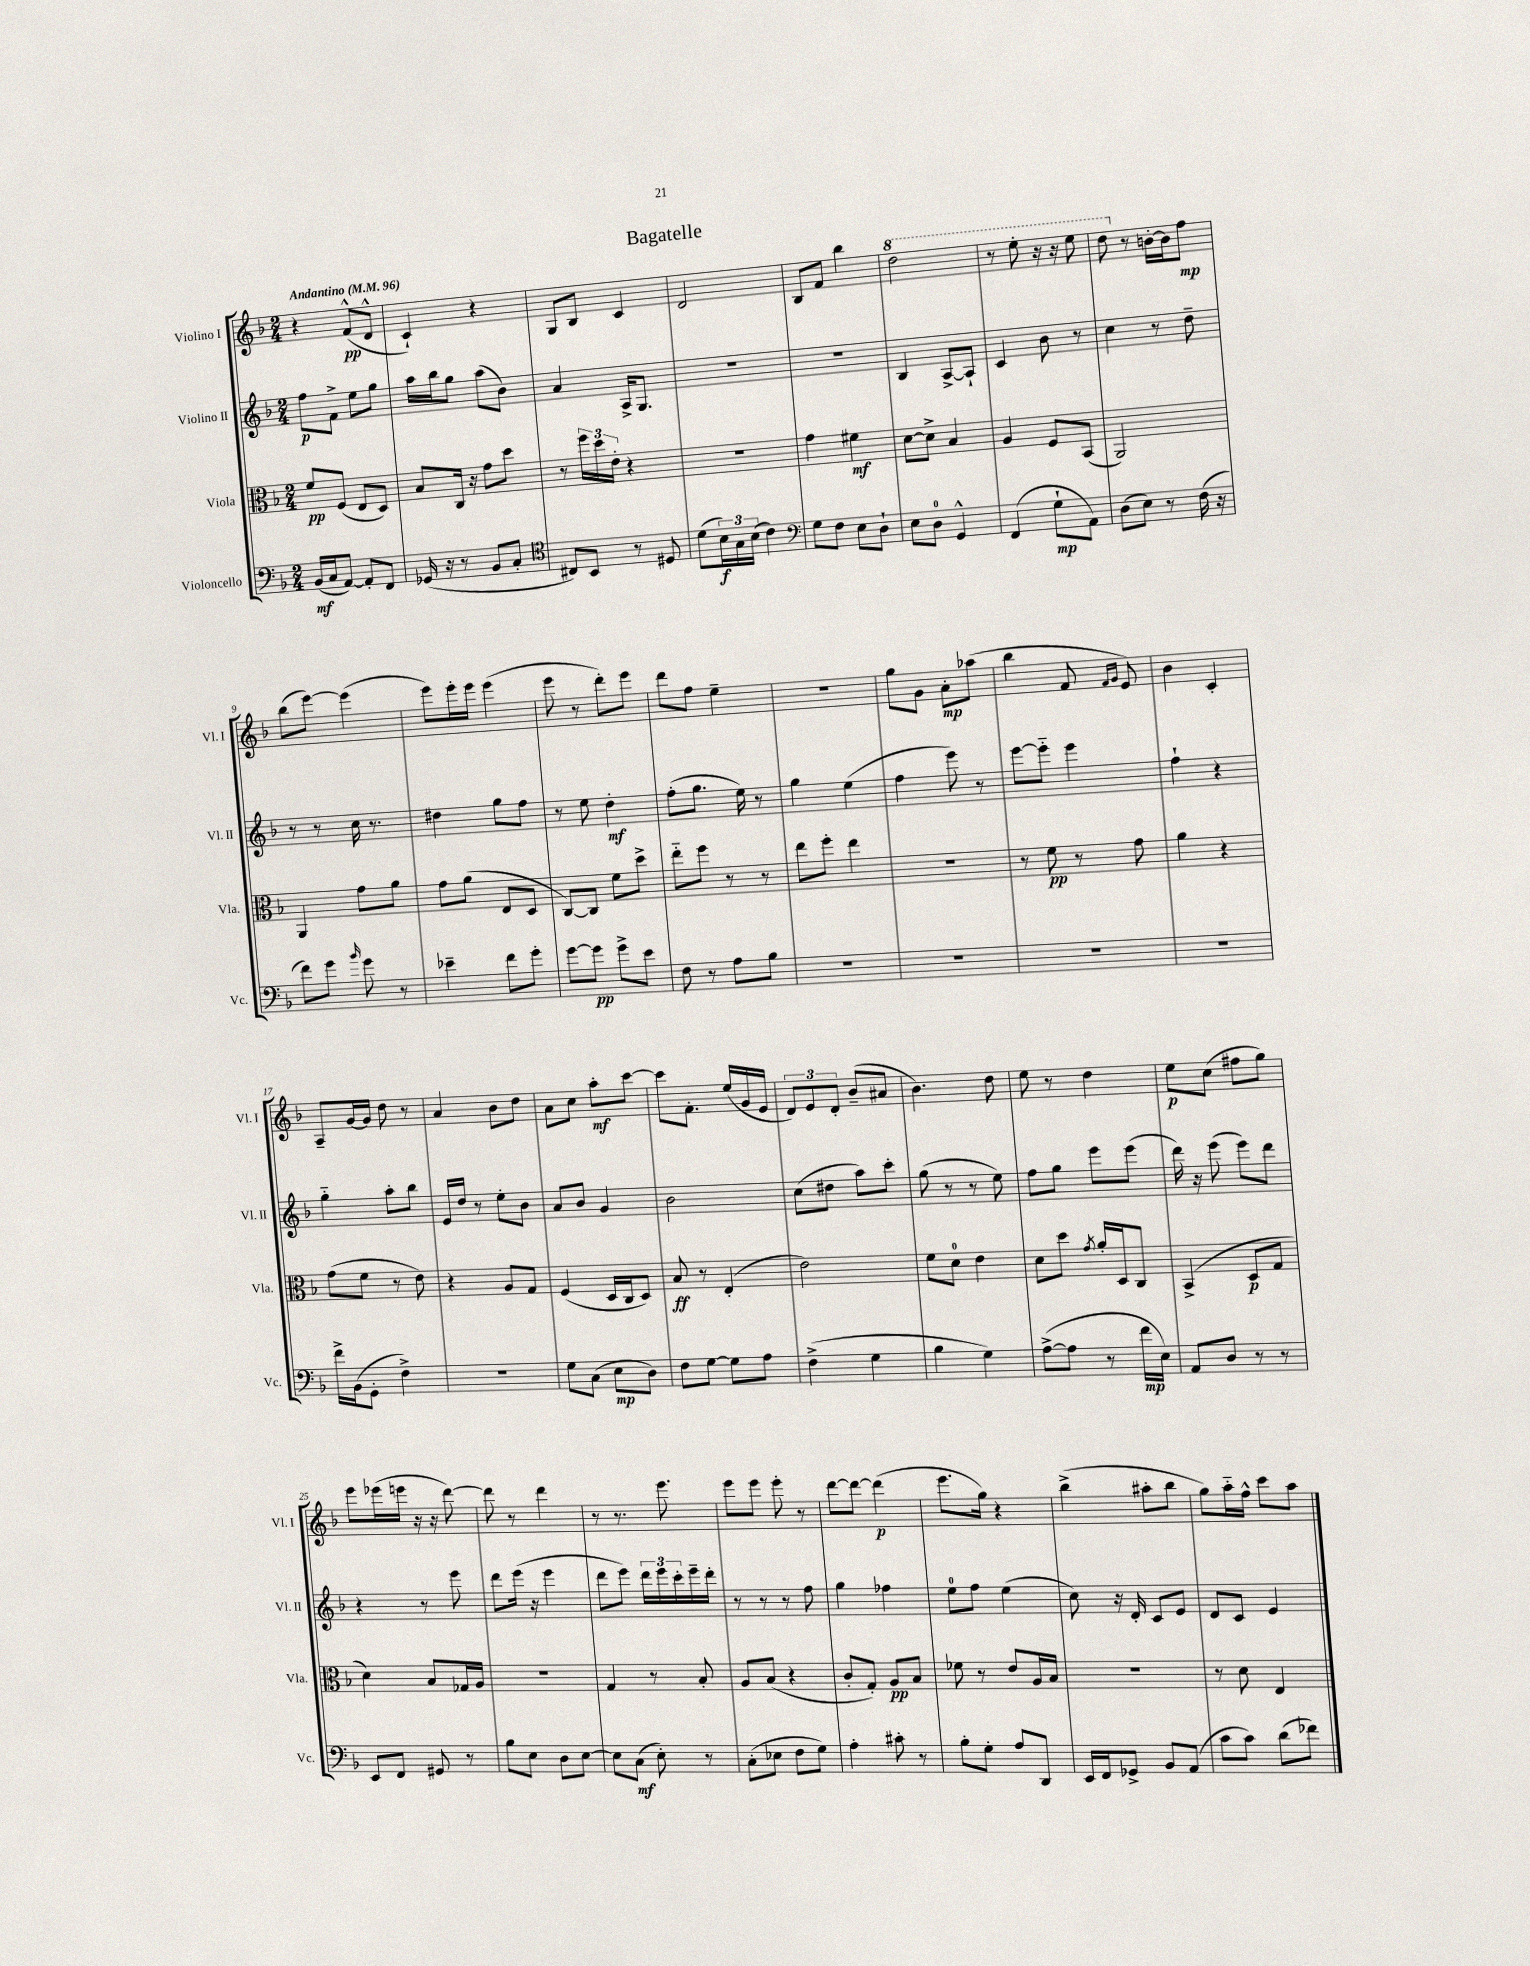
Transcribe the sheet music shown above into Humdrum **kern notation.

**kern	**kern	**kern	**kern
*staff4	*staff3	*staff2	*staff1
*clefF4	*clefC3	*clefG2	*clefG2
*k[b-]	*k[b-]	*k[b-]	*k[b-]
*M2/4	*M2/4	*M2/4	*M2/4
*MM96	*MM96	*MM96	*MM96
(16BB-	8f	8ff	4r
16C	.	.	.
[8AA)	(8F	8f^	.
8AA']	8E	8ee	(8f^^
8FF	8D)	8gg	8d^^
=	=	=	=
(16GG-	8B-	16aa	4c`)
16r	.	16bb-	.
8r	16C	8gg	.
.	16r	.	.
8BB-	8g	(8aa	4r
8C'	8dd	8b-)	.
=	=	=	=
*clefC4	*	*	*
8C#)	8r	4a	8G
8BB-	24ff	.	8B-
.	24dd	.	.
.	24e'	.	.
8r	4r	16A^	4c
.	.	8.G	.
8D#	.	.	.
=	=	=	=
(8d	2r	2r	2d
24B-)	.	.	.
24G	.	.	.
(24B-	.	.	.
4c)	.	.	.
=	=	=	=
*clefF4	*	*	*
8G	4g	2r	8B-
8F	.	.	8f
8E	4f#	.	4bb-
8D`	.	.	.
=	=	=	=
8E	[8d	4B-	2ddd
8D	8d^]	.	.
4GG^^	4B-	[8A^	.
.	.	8A`]	.
=	=	=	=
(4FF	4A	4c	8r
.	.	.	8eee'
8G`	8F	8b-	16r
.	.	.	16r
8AA)	(8BB-	8r	8eee
=	=	=	=
(8D	2AA)	4cc	8ddd
8E)	.	.	8r
8r	.	8r	[16b'
.	.	.	16b]
(16F	.	8dd~	8ff
16r	.	.	.
=	=	=	=
8f)	4AA	8r	(8bb-
8g	.	8r	[8eee)
16qqb-	.	.	.
8g	8g	16cc	(4eee]
.	.	8.r	.
8r	8a	.	.
=	=	=	=
4e-~	8g	4dd#	8eee)
.	(8a	.	16eee'
.	.	.	16eee
8f	8E	8gg	(4eee
8g'	8D	8ff	.
=	=	=	=
[8g	[8C)	8r	8eee
8g]	8C]	8ee	8r
8g^	8f	4dd'	8ddd')
8e	8dd^	.	8eee
=	=	=	=
8F	8ee'~	(8ff'	8ddd
8r	8ff	8.gg	8ff
8A	8r	.	4ee~
.	.	16ee)	.
8B-	8r	8r	.
=	=	=	=
2r	8ee	4gg	2r
.	8ff'	.	.
.	4ee	(4ee	.
=	=	=	=
2r	2r	4ff	8gg
.	.	.	8g
.	.	8eee)	8a'
.	.	8r	(8aa-
=	=	=	=
2r	8r	[8eee	4bb-
.	8f	8eee'~]	.
.	8r	4eee	8f
.	.	.	16qqf
.	.	.	16qqg
.	8g	.	8e)
=	=	=	=
2r	4a	4ff`	4b-
.	4r	4r	4c'
=	=	=	=
16f^	(8g	4gg'~	8A~
(16BB-	.	.	.
8GG'	8f	.	[16g
.	.	.	16g]
4F^)	8r	8aa'	8dd
.	8e)	8bb-	8r
=	=	=	=
2r	4r	16e	4a
.	.	16dd	.
.	.	8r	.
.	8A	8ee'	8b-
.	8G	8b-	8dd
=	=	=	=
8G	(4F	8a	8a
(8C	.	8b-	8cc
8E	16D	4g	8aa'
.	16C	.	.
8D)	8D)	.	[8ccc
=	=	=	=
8F	8B-	2b-	8ccc]
[8G	8r	.	8.f'
8G]	(4E'	.	.
.	.	.	(16ee
8A	.	.	16g
.	.	.	16e
=	=	=	=
(4F^	2e)	(8cc	12d)
.	.	.	12e
.	.	8dd#	.
.	.	.	12d'
4G	.	8aa)	(8b-~
.	.	8ccc'	8a#
=	=	=	=
4B-	8f	(8gg	4.b-)
.	8d	8r	.
4G)	4e	8r	.
.	.	8ee)	8dd
=	=	=	=
([8A^	8d	8ff	8ee
8A]	8dd	8gg	8r
.	8qg	.	.
8r	16a'	8eee	4dd
.	16D	.	.
16f	8C	(8eee	.
16E)	.	.	.
=	=	=	=
8AA	(4BB-^	16ddd)	8ee
.	.	16r	.
8D	.	(8eee	(8cc
8r	8D	8eee)	8ff#
8r	8G	8ddd	8gg)
=	=	=	=
8EE	4d)	4r	8eee
8FF	.	.	(16eee-
.	.	.	16eee
8GG#	8B-	8r	16r
.	.	.	16r
8r	16G-	8eee	[8ddd)
.	16A	.	.
=	=	=	=
8B-	2r	8ddd	8ddd]
8E	.	(16eee	8r
.	.	16r	.
8D	.	4eee	4ddd
[8E	.	.	.
=	=	=	=
8E]	4G	8ddd	8r
(8C	.	8eee)	8.r
8E')	8r	24ddd	.
.	.	24eee	.
.	.	.	8.eee
.	.	24ccc'	.
8r	8B-'	16eee~	.
.	.	16ddd'	.
=	=	=	=
(8C'	8A	8r	8eee
8E-	(8B-	8r	8eee
8F	4r	8r	8eee'
8G)	.	8ff	8r
=	=	=	=
4A'	8c'	4gg	[8ddd
.	8G')	.	8ddd_
8c#'	8A	4ff-	(4ddd]
8r	8B-	.	.
=	=	=	=
8B-'	8f-	8ee	8.eee
8G'	8r	8ff	.
.	.	.	16gg)
8A	8e	(4ee	4r
8DD	16A	.	.
.	16B-	.	.
=	=	=	=
16EE	2r	8cc)	(4bb-^
16FF	.	.	.
8GG-^	.	16r	.
.	.	16d'	.
8BB-	.	8c	8aa#'
(8AA	.	8e	8bb-
=	=	=	=
8c	8r	8d	8gg)
8c)	8d	8c	16aa'~
.	.	.	16ff^^
(8d	4E	4e	8ccc
8f-)	.	.	8aa
==	==	==	==
*-	*-	*-	*-
